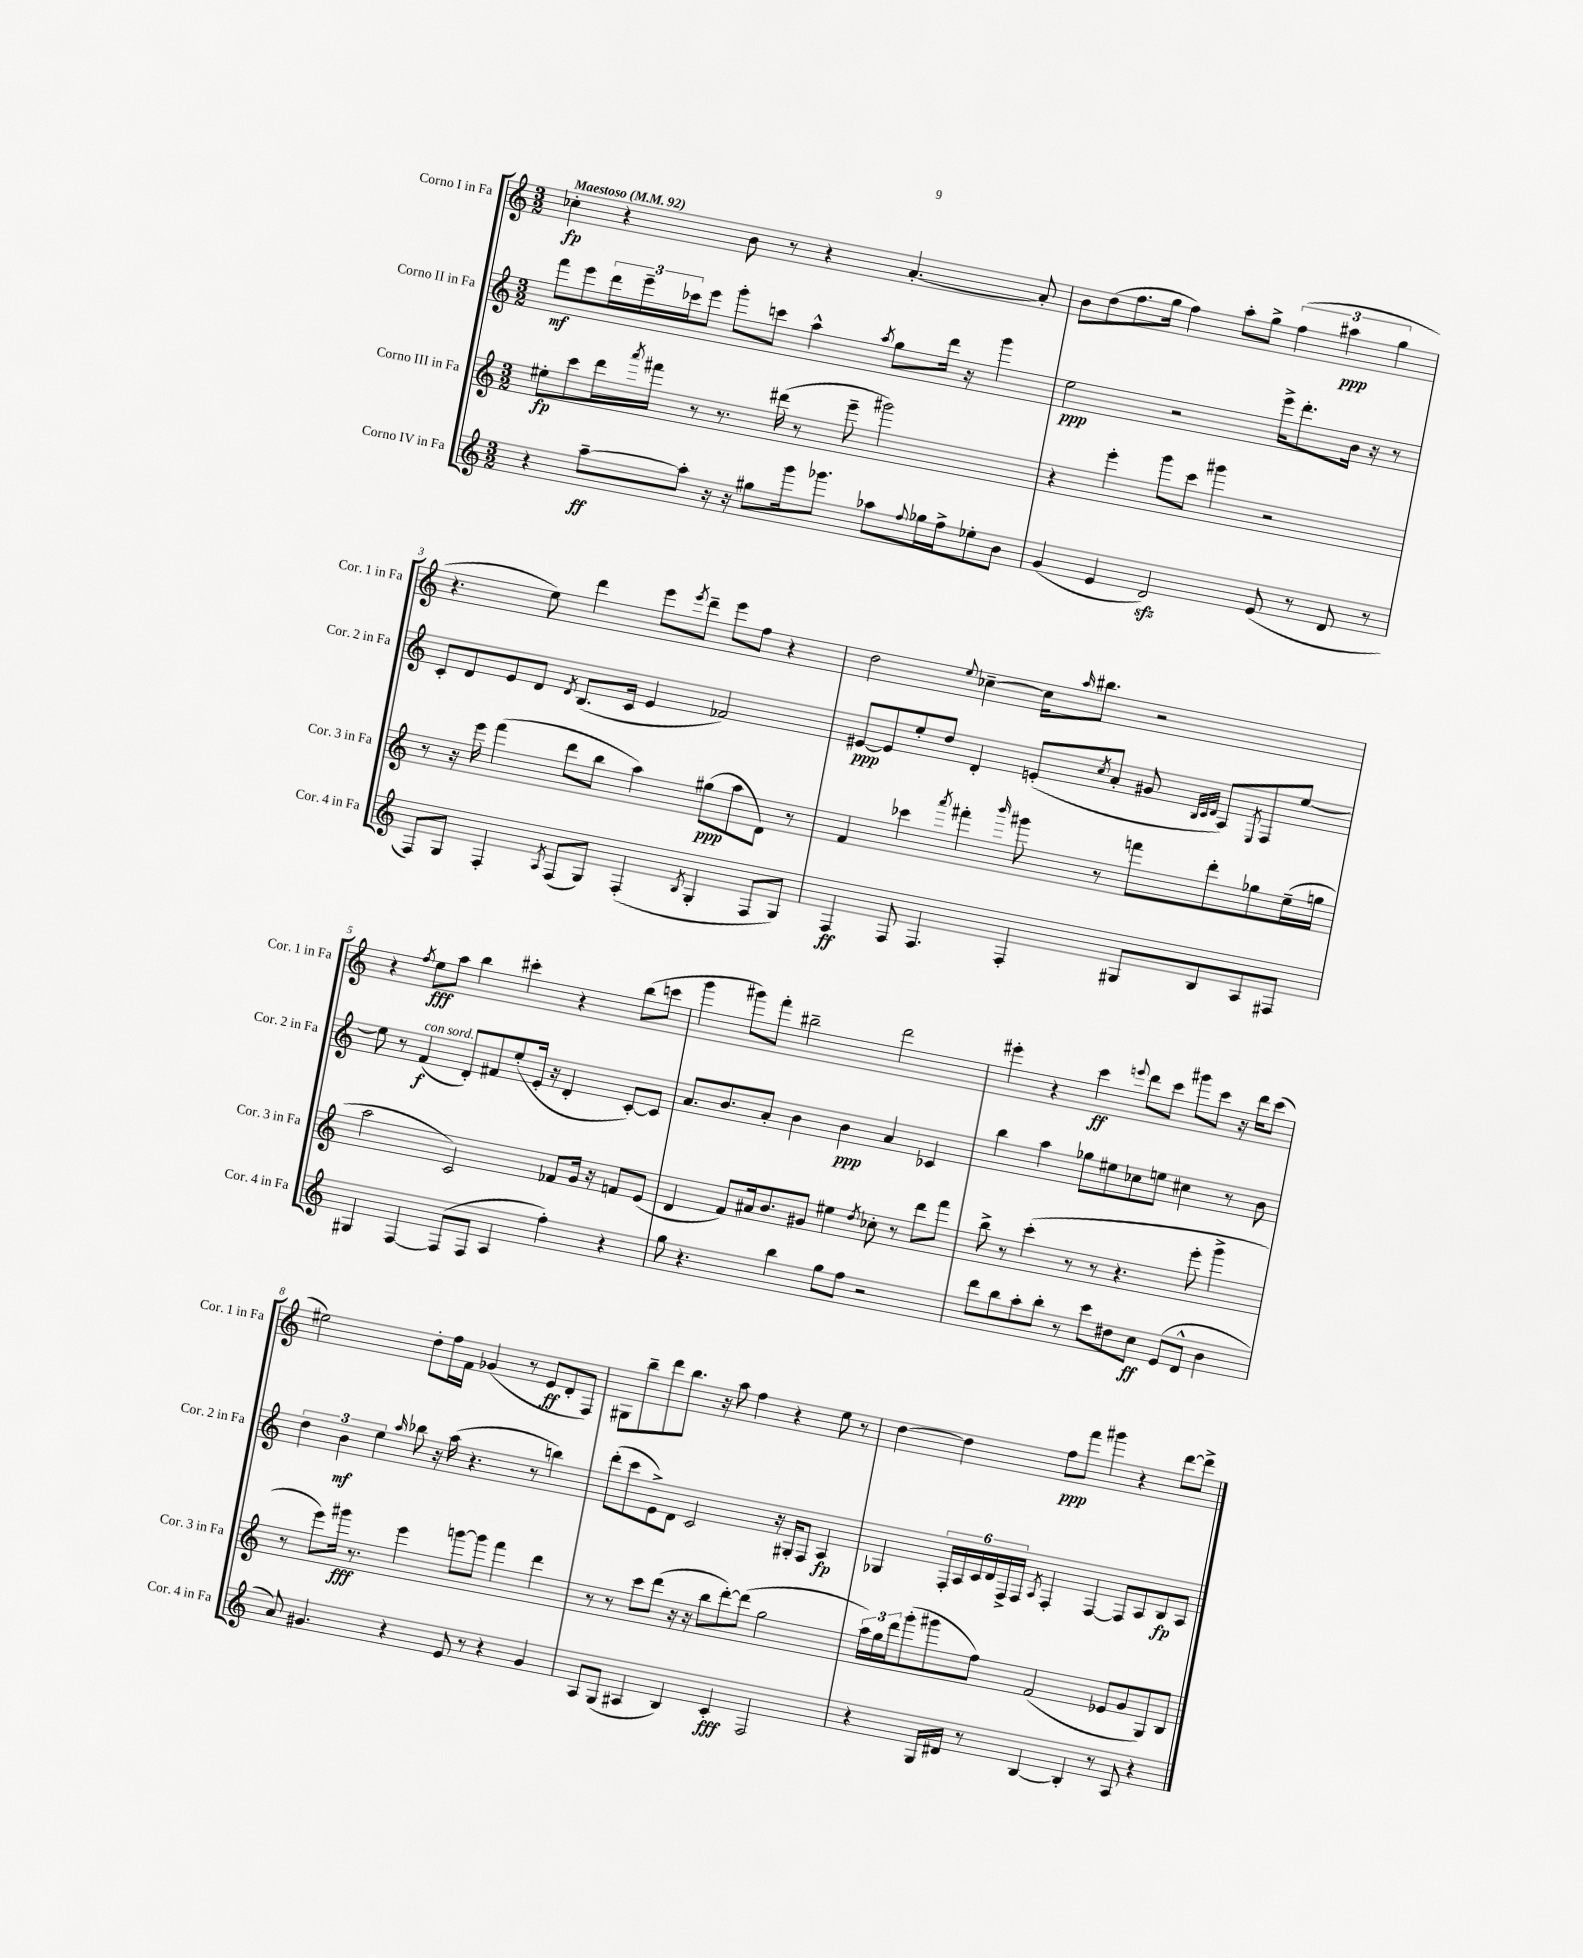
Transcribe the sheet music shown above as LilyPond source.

<<
\new StaffGroup <<
\new Staff = "s0" \with { instrumentName = "Corno I in Fa" shortInstrumentName = "Cor. 1 in Fa" } {
    \clef treble \key c \major \numericTimeSignature \time 3/2 \tempo "Maestoso" 4 = 92
    ces''4-.\fp r4 b'8 r8 r4 a'4.~-. a'8-. |
    b'8 d''8( f''8. g''16 f''4) a''8-. g''8-> \tuplet 3/2 { f''4( ais''4\ppp g''4 } |
    r4. e''8) d'''4 e'''8 \acciaccatura { e'''8 } d'''8-- e'''8 f''8 r4 |
    d''2 \appoggiatura { e''8 } ces''4~-- ces''16 \grace { a''16 } bis''8. r2 |
    r4 \acciaccatura { f''8 } e''8\fff a''8 b''4 cis'''4-. r4 b''8( c'''8 |
    g'''4 gis'''8) f'''8-. bis''2-- d'''2 |
    eis'''4-. r4 c'''4\ff \appoggiatura { e'''8 } d'''8 c'''8 gis'''8 c'''8 r16 d'''16 c'''8( |
    eis''2) d''8-. f''16 f'16 ges'4( r8 e'8\ff d'8-. f8) |
    gis8 b''8-- d'''8 b''8. r16 a''8 f''4 r4 e''8 r8 |
    d''4~ d''4 f''8\ppp f'''8 gis'''4 r4 d'''8~ d'''8-> \bar "|." |
}
\new Staff = "s1" \with { instrumentName = "Corno II in Fa" shortInstrumentName = "Cor. 2 in Fa" } {
    \clef treble \key c \major \numericTimeSignature \time 3/2
    f'''8\mf e'''8 \tuplet 3/2 { d'''16 e'''16-- ces'''16 } e'''8 g'''8-. c'''8 a''4-^ \acciaccatura { a''8 } g''8 d'''16 r16 g'''4 |
    e''2\ppp r2 e'''16-> d'''8.-. b'16 r16 r8 |
    c'8-. d'8 e'8 d'8 \acciaccatura { d'8 } b8.( c'16 e'4 fes'2) |
    eis'8~\ppp eis'8 e''8-. d''8 d'4-. e'8-.( \acciaccatura { c''8 } a'8-. gis'8 \grace { b32 c'32 d'32 } a8) \acciaccatura { e8 } f8 e''8~ |
    e''8 r8 f'4\f^\markup { \italic "con sord." }( d'8-.) fis'8 e''8-.( e'16-. r16 d'4-. c'8~-.) c'8 |
    a'8. b'8. a'8-. b'4 b'4\ppp a'4 ces'4 |
    b''4 a''4 ges''8 eis''8 ces''8 e''8 cis''4 r8 b'8 |
    \tuplet 3/2 { d''4 b'4\mf e''4 } \grace { a''16 } bes''8 r16 a''16( r4. r8 b''4) |
    d'''8-.( c'''8 e'8->) d'8 c'2 r16 gis16-. f8 a4\fp |
    ges4 \tuplet 6/4 { f16-. a16 c'16 d'16 f16-> f16 } \acciaccatura { a8 } f4-. f4~ f8 a8 b8\fp a8 \bar "|." |
}
\new Staff = "s2" \with { instrumentName = "Corno III in Fa" shortInstrumentName = "Cor. 3 in Fa" } {
    \clef treble \key c \major \numericTimeSignature \time 3/2
    eis''8-.\fp c'''8 d'''16 \acciaccatura { a'''8 } fis'''16 r8 r8. dis'''16( r8 e'''8-- gis'''2) |
    r4 e'''4-. g'''8 c'''8 gis'''4 r2 |
    r8 r16 e'''16 f'''4( d'''8 b''8 a''4) gis''8\ppp( a''8 d'8) r8 |
    f'4 ces'''4 \acciaccatura { a'''8 } fis'''4-. \grace { b'''16 } gis'''8 r8 f'''8 d'''8-. ges''8 e''16--( g''16 |
    a''2 c'2) fes'8 g'16 r16 f'8 e'8( |
    d'4 f'8) ais'16 b'8. gis'8 eis''4 \acciaccatura { d''8 } ces''8-. r8 d'''8 f'''8 |
    b''8-> r8 c'''4-.( r8 r8 r4. e'''8-. g'''4-> |
    r8 e'''8) gis'''16\fff r8. e'''4 g'''8~ g'''8 f'''4 d'''4 |
    r8 r8 c'''8 d'''8( r16 r16 b''8 d'''8~-.) d'''8( g''2 |
    \tuplet 3/2 { a''16) g''16 d'''16 } g'''8-.( gis'''8 f''8) f'2( ees'8 g'8 g8) b8 \bar "|." |
}
\new Staff = "s3" \with { instrumentName = "Corno IV in Fa" shortInstrumentName = "Cor. 4 in Fa" } {
    \clef treble \key c \major \numericTimeSignature \time 3/2
    r4 a''8~--\ff a''8-. r16 r16 gis''8 g'''16 ges'''8. aes''8 \appoggiatura { f''8 } ges''16 f''16-> ees''8-. b'8 |
    g'4( e'4 d'2\sfz) e'8( r8 d'8 r8 |
    f8) g8 f4-. \acciaccatura { a8 } f8( g8) f4-.( \acciaccatura { b8 } g4-. f8 g8) |
    f4\ff f8 f4. f4-. gis8 b8 a8 fis8 |
    gis4 f4~ f8( f8 a4 f''4-.) r4 |
    g''8 r4. b''4 g''8 f''8 r2 |
    d'''8 b''8 a''8-. b''8-. r8 c'''8 dis''8 c''8\ff e'8( d'8-^ b'4 |
    a'8) gis'4. r4 e'8 r8 r4 gis'4 |
    a8 g8( ais4 b4) c'4-.\fff f2 |
    r4 g16 dis'16 r8 b4~ b4-. r8 a8 r4 \bar "|." |
}
>>
>>
